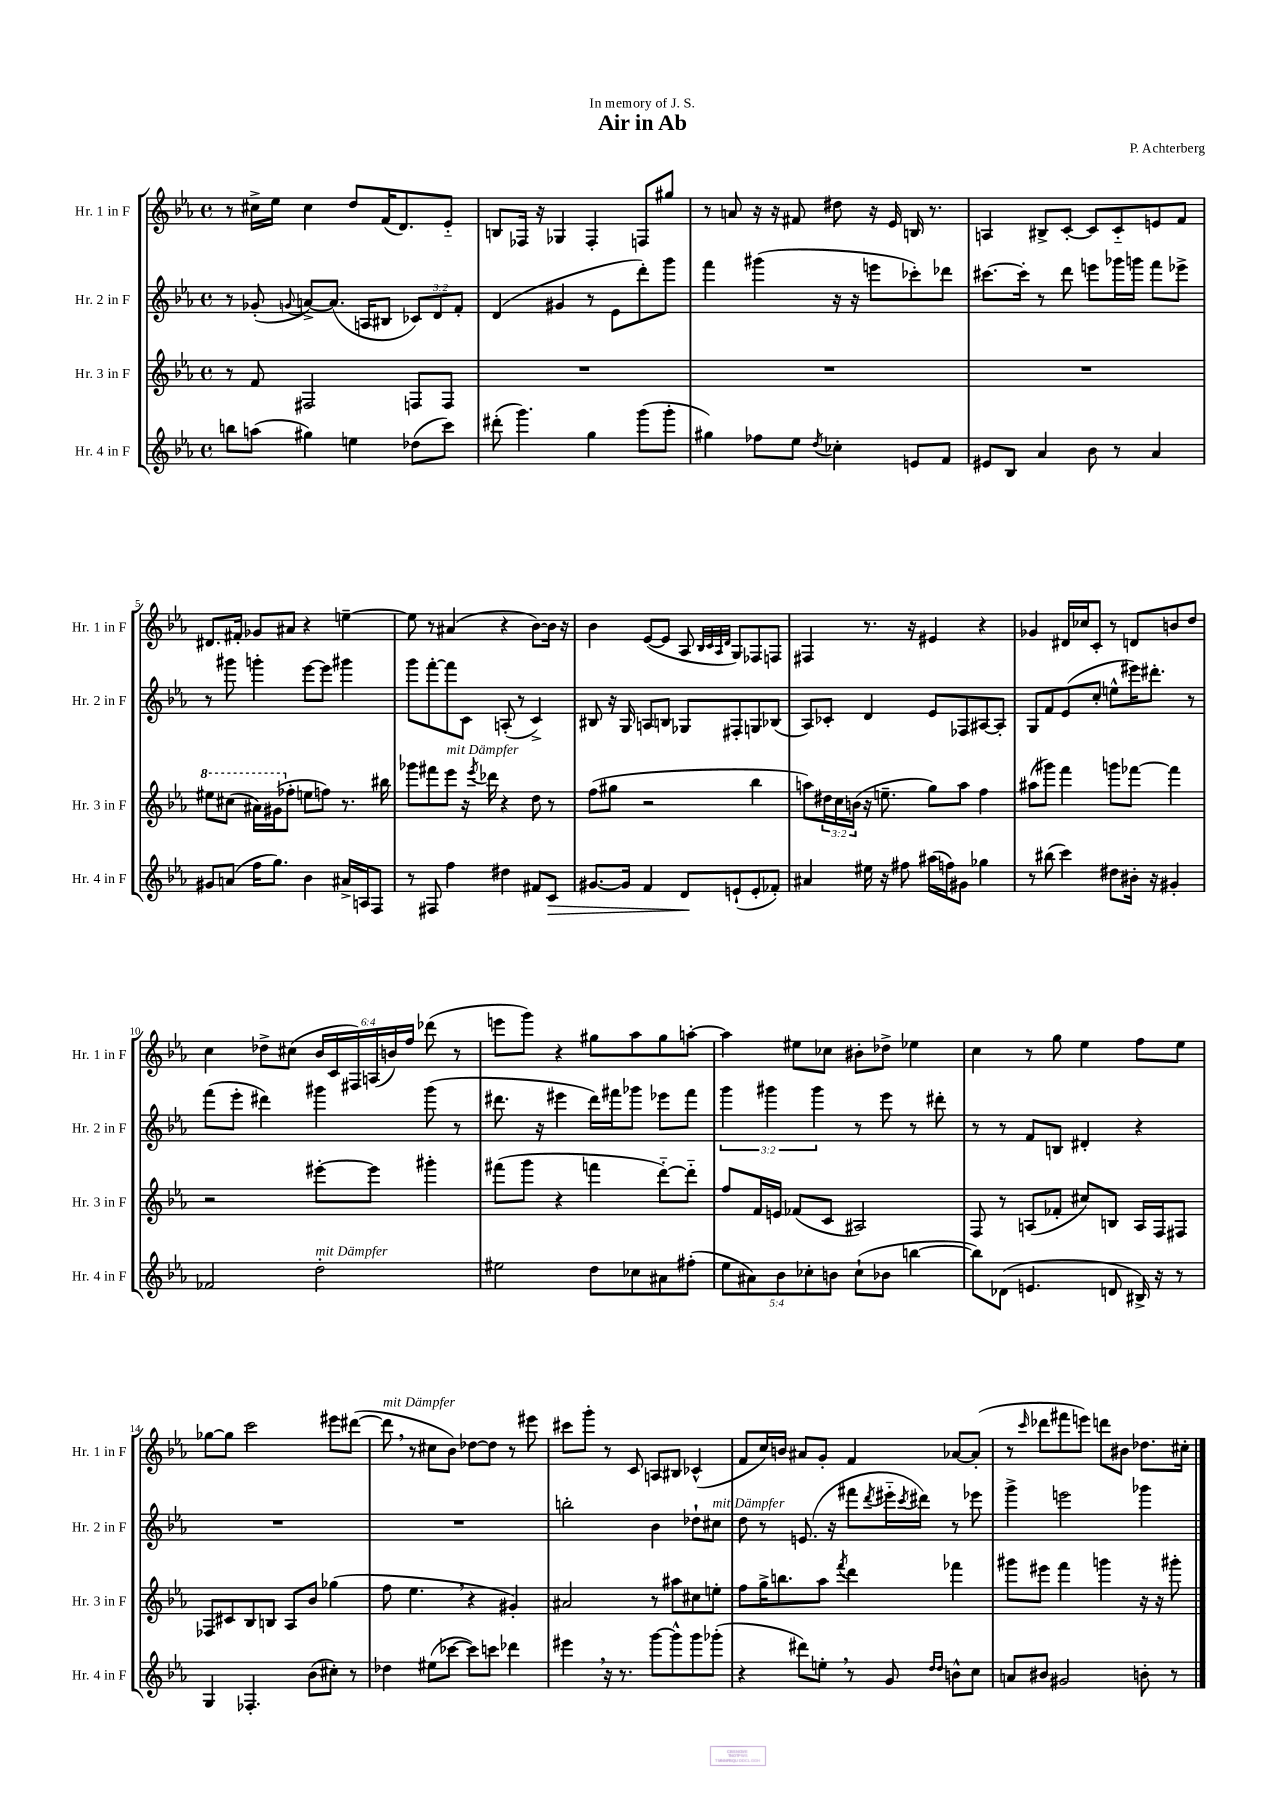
\header { title = "Air in Ab" composer = "P. Achterberg" dedication = "In memory of J. S." }
<<
\new StaffGroup <<
\new Staff = "s0" \with { instrumentName = "Hr. 1 in F" shortInstrumentName = "Hr. 1 in F" } {
    \clef treble \key ees \major \defaultTimeSignature \time 4/4 \override Staff.TupletNumber.text = #tuplet-number::calc-fraction-text
    r8 cis''16-> ees''16 cis''4 d''8 f'16( d'8.) ees'8-_ |
    b8 fes16 r16 ges4 fes4-. f8 gis''8 |
    r8 a'8 r16 r16 fis'8 dis''8 r16 ees'16 b16 r8. |
    a4 bis8-> c'8~-. c'8 c'8-_ e'8 f'8 |
    dis'8. fis'16-. ges'8 ais'8 r4 e''4~-- |
    e''8 r8 ais'4( r4 bes'8~) bes'16 r16 |
    bes'4 ees'8~( ees'8 aes8 \grace { bes32 c'32 aes32 d'32 } g8) fes8 f8 |
    fis4 r8. r16 eis'4 r4 |
    ges'4 dis'16 ces''16 c'8-. r8 d'8 b'8 d''8 |
    c''4 des''8-> cis''8( \tuplet 6/4 { bes'16 c'16 fis16) a16( b'16) f''16 } des'''8( r8 |
    e'''8 g'''8) r4 gis''8 aes''8 gis''8 a''8~-. |
    a''4 eis''8 ces''8 bis'8-. des''8-> ees''4 |
    c''4 r8 g''8 ees''4 f''8 ees''8 |
    ges''8~ ges''8 c'''2 eis'''8 dis'''8~( |
    dis'''8^\markup { \italic "mit Dämpfer" } \breathe r8 cis''8 bes'8) des''8~ des''8 r8 eis'''8 |
    cis'''8 g'''8-. r8 c'8 a8 bis8 ces'4-^( |
    f'8 c''16) b'16 ais'8 g'8-. f'4 aes'8~ aes'8-.( |
    r8 \grace { c'''16 } des'''8 fis'''8 e'''8) d'''8 bis'8 des''8. cis''16-. \bar "|." |
}
\new Staff = "s1" \with { instrumentName = "Hr. 2 in F" shortInstrumentName = "Hr. 2 in F" } {
    \clef treble \key ees \major \defaultTimeSignature \time 4/4 \override Staff.TupletNumber.text = #tuplet-number::calc-fraction-text
    r8 ges'8-.( \appoggiatura { g'8 } a'8~->) a'8.( a16 bis8 \tuplet 3/2 { ces'8) d'8 f'8-. } |
    d'4( gis'4 r8 ees'8 d'''8-.) g'''8 |
    f'''4 gis'''4( r16 r16 e'''8 ces'''8-.) des'''8 |
    cis'''8.~ cis'''16-. r8 d'''8 e'''8 ges'''16 g'''16 f'''8 ees'''8-> |
    r8 gis'''8 g'''4-. ees'''8~ ees'''8 gis'''4 |
    g'''8 f'''8~-. f'''8 c'8 a8-.( r8 c'4->) |
    bis8 r16 g16 a8 b8 ges8 fis8-. g8 bes8( |
    aes8) ces'8-. d'4 ees'8 fes8 ais8~ ais8-. |
    g8 f'8 ees'8( c''8-. e''8-^ eis'''16) dis'''8.-. r8 |
    f'''8( ees'''8-. dis'''4) gis'''4 gis'''8( r8 |
    dis'''8. r16 eis'''4 dis'''16) fis'''16 ges'''8 ees'''8 fis'''8 |
    \tuplet 3/2 { g'''4 gis'''4 gis'''4 } r8 ees'''8 r8 dis'''8-. |
    r8 r8 f'8 b8 dis'4-. r4 |
    R1 |
    R1 |
    b''2-. bes'4 des''8-! cis''8^\markup { \italic "mit Dämpfer" } |
    d''8 r8 e'8.( r16 fis'''8 \acciaccatura { d'''8 } eis'''16-_ \acciaccatura { c'''8 } dis'''16) r8 ees'''8 |
    g'''4-> e'''2 ges'''4 \bar "|." |
}
\new Staff = "s2" \with { instrumentName = "Hr. 3 in F" shortInstrumentName = "Hr. 3 in F" } {
    \clef treble \key ees \major \defaultTimeSignature \time 4/4 \override Staff.TupletNumber.text = #tuplet-number::calc-fraction-text
    r8 f'8 fis2 f8 f8 |
    R1 |
    R1 |
    R1 |
    \ottava #1 eis'''8 cis'''8( ais''16) gis''16( \ottava #0 fes''8-. e''8 f''8) r8. bis''16 |
    ges'''8 fis'''8 ees'''8^\markup { \italic "mit Dämpfer" } r16 \acciaccatura { ees'''8 } des'''16 r4 d''8 r8 |
    f''8( gis''8 r2 bes''4 |
    a''8) \tuplet 3/2 { dis''16 c''16 b'16( } r16 e''8.-- g''8) a''8 f''4 |
    ais''8( gis'''8) f'''4 g'''8 fes'''8~ fes'''4 |
    r2 eis'''8~-. eis'''8 gis'''4-. |
    fis'''8( g'''8 r4 f'''4 d'''8~-_) d'''8-_ |
    f''8 f'16 e'16 fes'8( c'8 ais2) |
    f8 r8 a8( fes'8-. cis''8) b8 a16 f16 fis8 |
    fes8 cis'8 bes8 b8 aes8 bes'8 ges''4( |
    f''8 ees''4. \breathe r4 gis'4-.) |
    ais'2 r8 ais''8 cis''8 e''8-. |
    f''8 g''16-> b''8. aes''8 \acciaccatura { f'''8 } d'''4 fes'''4 |
    gis'''8 eis'''8 f'''4 g'''4 r16 r16 gis'''8-. \bar "|." |
}
\new Staff = "s3" \with { instrumentName = "Hr. 4 in F" shortInstrumentName = "Hr. 4 in F" } {
    \clef treble \key ees \major \defaultTimeSignature \time 4/4 \override Staff.TupletNumber.text = #tuplet-number::calc-fraction-text
    b''8 a''8( gis''4) e''4 des''8( c'''8) |
    dis'''8-.( g'''4.) g''4 g'''8( g'''8-. |
    gis''4) fes''8 ees''8 \acciaccatura { d''8 } ces''4-. e'8 f'8 |
    eis'8 bes8 aes'4 bes'8 r8 aes'4 |
    gis'8 a'8( f''16 g''8.) bes'4 ais'16-> a16 f8 |
    r8 fis8 f''4 dis''4 fis'8 c'8\> |
    gis'8.~ gis'16 f'4 d'8\! e'8-!( e'8-. fes'8-.) |
    ais'4 eis''16 r16 fis''8 ais''16( f''16) gis'8 ges''4 |
    r8 bis''8( c'''4) dis''8 bis'16-. r16 gis'4-. |
    fes'2 d''2-.^\markup { \italic "mit Dämpfer" } |
    eis''2 d''8 ces''8 ais'8 fis''8-.( |
    \tuplet 5/4 { ees''8 ais'8) bes'8 ces''8-. b'8 } ces''8-!( bes'8 b''4~ |
    b''8) des'8( e'4. d'8 bis16->) r16 r8 |
    g4 fes4.-. bes'8( cis''8-.) r8 |
    des''4 eis''8( ces'''8~ ces'''8) c'''8 des'''4 |
    eis'''4 \breathe r16 r8. g'''8~ g'''8-^ g'''8 ges'''8-.( |
    r4 dis'''8) e''8-. \breathe r8 g'8 \grace { d''16 d''16 } b'8-^ c''8 |
    a'8 bis'8 gis'2 b'8-. r8 \bar "|." |
}
>>
>>
